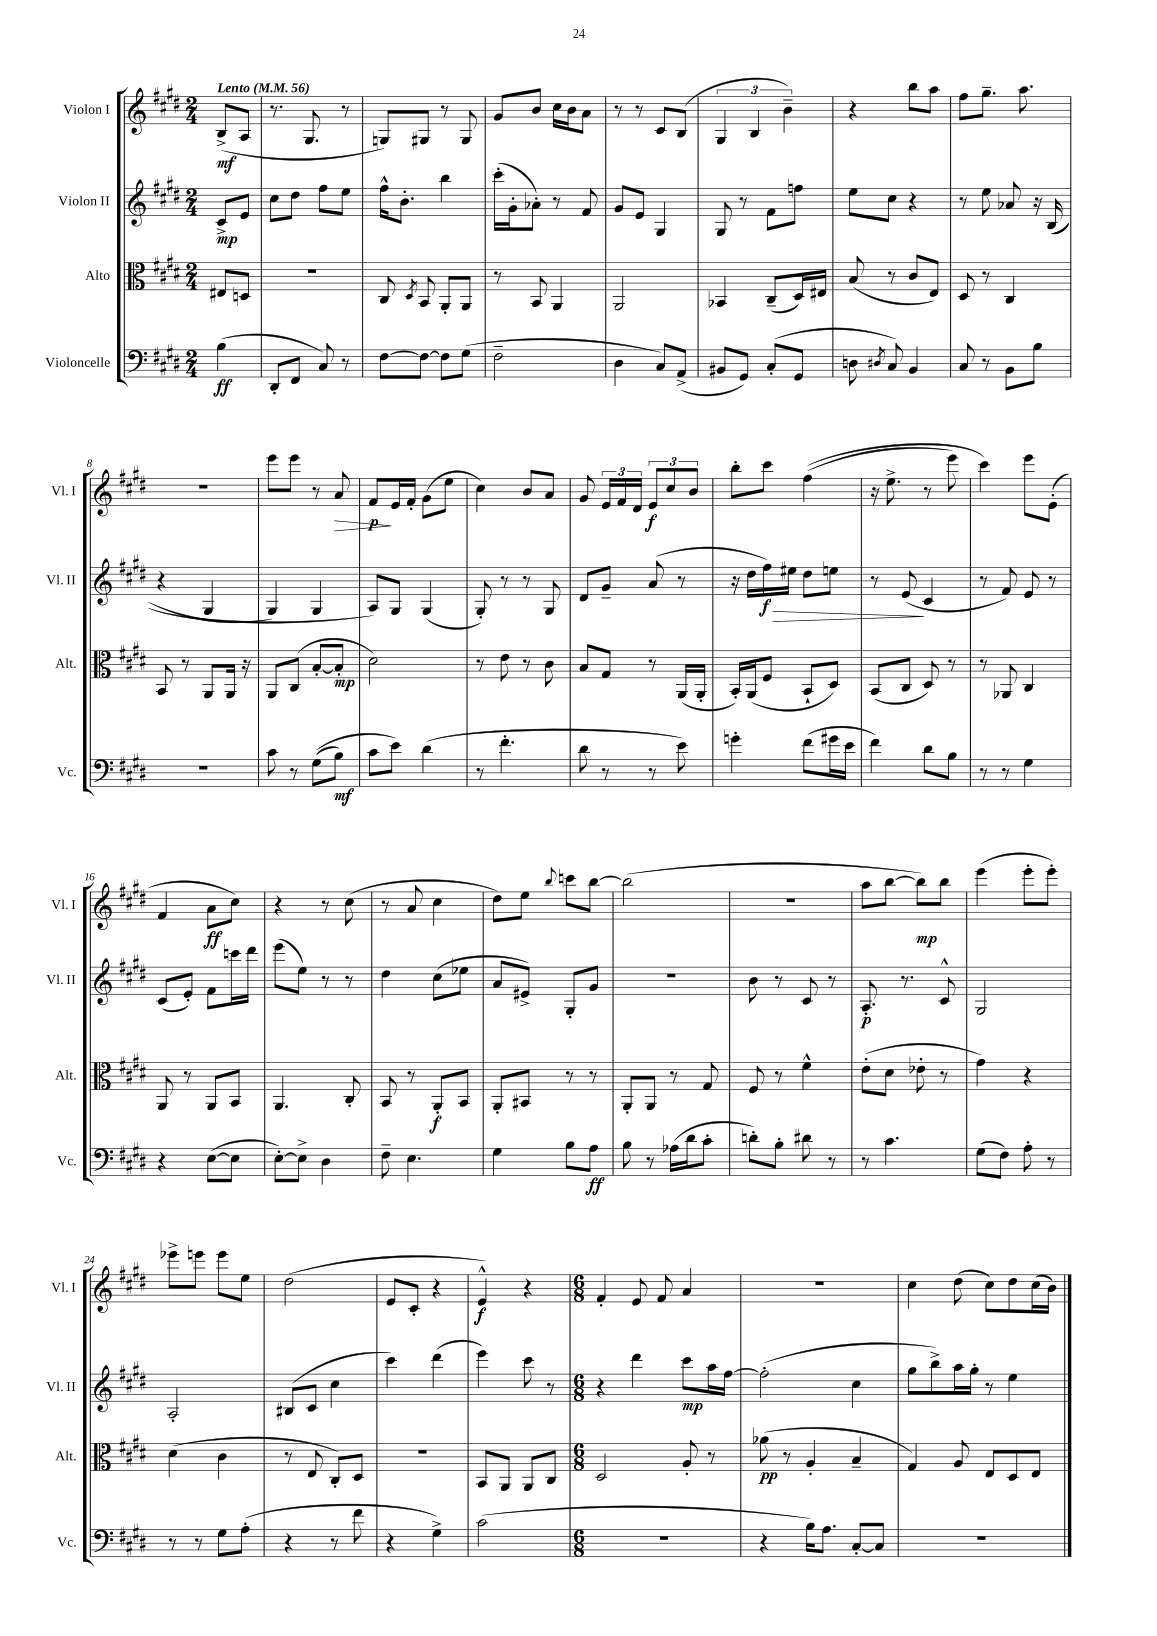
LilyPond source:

<<
\new StaffGroup <<
\new Staff = "s0" \with { instrumentName = "Violon I" shortInstrumentName = "Vl. I" } {
    \clef treble \key e \major \numericTimeSignature \time 2/4 \partial 4 \tempo "Lento" 4 = 56
    \autoBeamOff b8[->\mf( a8] |
    r8. gis8. r8 |
    g8[) gis8] r8 gis8 |
    gis'8[ b'8] cis''16[ b'16 a'8] |
    r8 r8 cis'8[ b8]( |
    \tuplet 3/2 { gis4 b4 b'4--) } |
    r4 b''8[ a''8] |
    fis''8[ gis''8.]-- a''8. |
    r2 |
    e'''8[ e'''8] r8 a'8\> |
    fis'8[\p\! e'16 fis'16]-. gis'8[( e''8] |
    cis''4) b'8[ a'8] |
    gis'8 \tuplet 3/2 { e'16[ fis'16 dis'16] } \tuplet 3/2 { e'8[\f cis''8 b'8] } |
    b''8[-. cis'''8] fis''4(\( |
    r16 e''8.-> r8 e'''8) |
    cis'''4\) e'''8[ e'8]-.( |
    fis'4 a'8[\ff cis''8]) |
    r4 r8 cis''8( |
    r8 a'8 cis''4 |
    dis''8[) e''8] \appoggiatura { b''8 } c'''8[ b''8]~ |
    b''2( |
    R2 |
    a''8[ b''8]~ b''8[\mp) b''8] |
    e'''4( e'''8[-. e'''8]-.) |
    ees'''8[-> e'''8] e'''8[ e''8] |
    dis''2( |
    e'8[ cis'8]-. r4 |
    e'4-^\f) r4 |
    \numericTimeSignature \time 6/8 fis'4-. e'8 fis'8 a'4 |
    R2. |
    cis''4 dis''8( cis''8[) dis''8 cis''16( b'16]) \bar "|." |
}
\new Staff = "s1" \with { instrumentName = "Violon II" shortInstrumentName = "Vl. II" } {
    \clef treble \key e \major \numericTimeSignature \time 2/4 \partial 4
    \autoBeamOff cis'8[->\mp e'8] |
    cis''8[ dis''8] fis''8[ e''8] |
    fis''16[-^ b'8.]-. b''4 |
    cis'''16[-.( gis'16-. aes'8]-.) r8 fis'8 |
    gis'8[ e'8] gis4 |
    gis8 r8 fis'8[ f''8] |
    e''8[ cis''8] r4 |
    r8 e''8 aes'8 r16 b16(\( |
    r4 gis4 |
    gis4) gis4 |
    a8[\) gis8] gis4( |
    gis8-.) r8 r8 gis8 |
    dis'8[ gis'8]-- a'8( r8 |
    r16 dis''16[ fis''16\f\>) eis''16] dis''8[ e''8] |
    r8 e'8\!( cis'4 |
    r8 fis'8) e'8 r8 |
    cis'8[( e'8]-.) fis'8[ c'''16 dis'''16] |
    e'''8[( e''8]) r8 r8 |
    dis''4 cis''8[( ees''8] |
    a'8[ eis'8]->) gis8[-. gis'8] |
    r2 |
    b'8 r8 cis'8 r8 |
    a8.-.\p r8. cis'8-^ |
    gis2 |
    a2-. |
    bis8[( cis'8] cis''4 |
    cis'''4) dis'''4( |
    e'''4) cis'''8 r8 |
    \numericTimeSignature \time 6/8 r4 dis'''4 cis'''8[\mp a''16 fis''16]~ |
    fis''2-.( cis''4 |
    gis''8[ b''8->) a''16 gis''16]-. r8 e''4 \bar "|." |
}
\new Staff = "s2" \with { instrumentName = "Alto" shortInstrumentName = "Alt." } {
    \clef alto \key e \major \numericTimeSignature \time 2/4 \partial 4
    \autoBeamOff eis8[ d8] |
    r2 |
    cis8 \acciaccatura { dis8 } b,8 a,8[-. a,8] |
    r8 b,8 a,4 |
    a,2 |
    bes,4 cis8[--( dis16) eis16] |
    b8( r8 cis'8[ e8]) |
    dis8 r8 cis4 |
    b,8 r8 a,8[ a,16] r16 |
    a,8[ cis8]( b8[~-. b8]-.\mp |
    dis'2) |
    r8 e'8 r8 cis'8 |
    b8[ gis8] r8 a,16[( a,16]-. |
    b,16[-.) a,16( fis8] b,8[-! dis8]) |
    b,8[( cis8] dis8) r8 |
    r8 aes,8 cis4 |
    a,8 r8 a,8[ b,8] |
    a,4. cis8-. |
    b,8 r8 a,8[-.\f b,8] |
    a,8[-. bis,8] r8 r8 |
    a,8[-. a,8] r8 gis8 |
    fis8 r8 fis'4-^ |
    e'8[-.( dis'8] ees'8-. r8 |
    gis'4) r4 |
    dis'4( cis'4 |
    r8 e8 cis8[-.) dis8] |
    r2 |
    b,8[ a,8] a,8[ cis8] |
    \numericTimeSignature \time 6/8 dis2 a8-. r8 |
    aes'8\pp( r8 a4-. b4-- |
    gis4) a8 e8[ dis8 e8] \bar "|." |
}
\new Staff = "s3" \with { instrumentName = "Violoncelle" shortInstrumentName = "Vc." } {
    \clef bass \key e \major \numericTimeSignature \time 2/4 \partial 4
    \autoBeamOff b4\ff( |
    dis,8[-. fis,8] cis8) r8 |
    fis8[~ fis8]~ fis8[ gis8]( |
    fis2-- |
    dis4 cis8[) a,8]->( |
    bis,8[ gis,8]) cis8[-.( gis,8] |
    d8 \acciaccatura { dis8 } cis8) b,4 |
    cis8 r8 b,8[ b8] |
    r2 |
    cis'8 r8 gis8[(\( b8]\mf) |
    cis'8[ e'8]\) dis'4( |
    r8 fis'4.-. |
    dis'8 r8 r8 e'8) |
    g'4-. fis'8[( gis'16 e'16] |
    fis'4) dis'8[ b8] |
    r8 r8 gis4 |
    r4 e8[~( e8] |
    e8[~-.) e8]-> dis4 |
    fis8-- e4. |
    gis4 b8[ a8]\ff |
    b8 r8 aes16[( dis'16 cis'8]-. |
    d'8[-.) b8]-. dis'8 r8 |
    r8 cis'4. |
    gis8[( fis8]) a8-. r8 |
    r8 r8 gis8[ a8]-.( |
    r4 r8 fis'8 |
    r4 gis4->) |
    cis'2( |
    \numericTimeSignature \time 6/8 R2. |
    r4 b16[) a8.] cis8[~-. cis8] |
    R2. \bar "|." |
}
>>
>>
